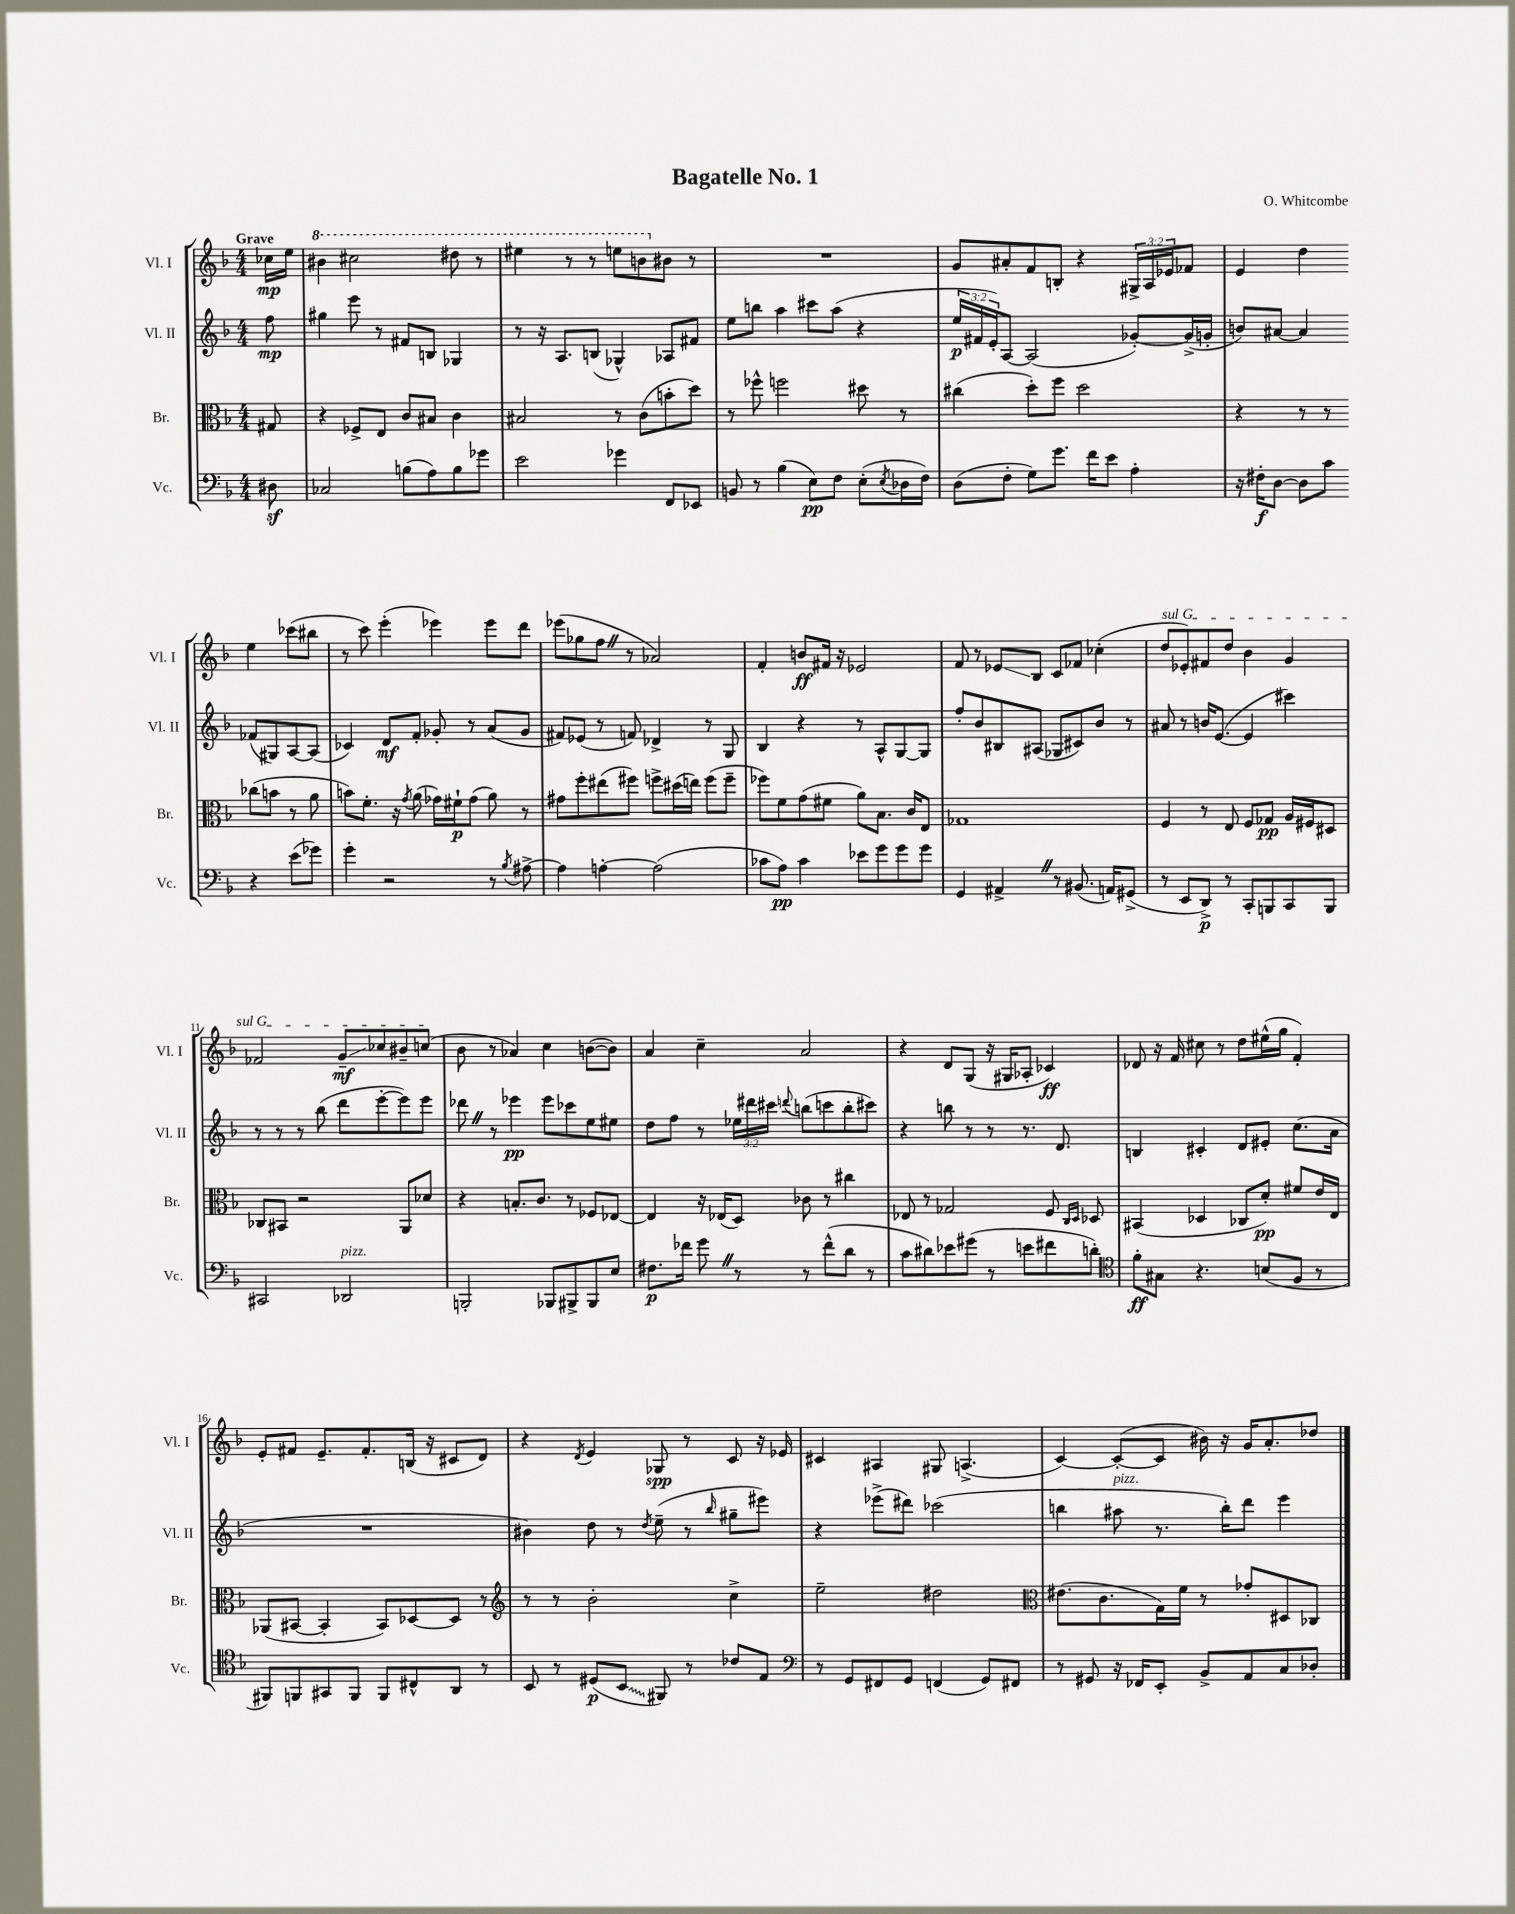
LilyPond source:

\header { title = "Bagatelle No. 1" composer = "O. Whitcombe" }
<<
\new StaffGroup <<
\new Staff = "s0" \with { instrumentName = "Vl. I" shortInstrumentName = "Vl. I" } {
    \clef treble \key f \major \numericTimeSignature \time 4/4 \override Staff.TupletNumber.text = #tuplet-number::calc-fraction-text \partial 8 \tempo "Grave"
    ces''16\mp e''16 |
    \ottava #1 bis''4 cis'''2 dis'''8 r8 |
    eis'''4 r8 r8 e'''8 b''8 \ottava #0 bis'8 r8 |
    R1 |
    g'8 ais'8-. f'8 b8-. r4 \tuplet 3/2 { gis16-> a16 ees'16 } fes'8 |
    e'4 d''4 e''4 ces'''8( bis''8 |
    r8 c'''8) e'''4-.( ees'''4) ees'''8 d'''8 |
    ees'''8( ges''8 f''8 \once \override BreathingSign.text = \markup { \musicglyph "scripts.caesura.straight" } \breathe r8 aes'2) |
    f'4-. b'8\ff fis'16 r16 ees'2 |
    f'8 r8 ees'8\glissando bes8 c'8 fes'8 ces''4-.( |
    \once \override TextSpanner.bound-details.left.text = \markup { \italic "sul G" } d''8\startTextSpan ees'8-.) fis'8 d''8 bes'4 g'4 |
    fes'2 g'8--\glissando\mf ces''8 bis'8-- c''8\stopTextSpan( |
    bes'8 r8 aes'4) c''4 b'8~( b'8) |
    a'4 c''4-- a'2 |
    r4 d'8 g8( r16 gis16 aes8-. ces'4\ff) |
    des'8 r16 f'16 cis''8 r8 d''8 eis''16-^( g''16 f'4-.) |
    e'8-. fis'8 e'8.-- fis'8.-. b16( r16 cis'8 d'8) |
    r4 \acciaccatura { d'8 } e'4 ges8\spp r8 c'8 r16 ees'16 |
    cis'4 ais4 gis8 a4.->( |
    c'4~) c'8~-.( c'8 bis'16) r16 g'16 a'8.-. des''8 \bar "|." |
}
\new Staff = "s1" \with { instrumentName = "Vl. II" shortInstrumentName = "Vl. II" } {
    \clef treble \key f \major \numericTimeSignature \time 4/4 \override Staff.TupletNumber.text = #tuplet-number::calc-fraction-text \partial 8
    f''8\mp |
    gis''4 e'''8 r8 fis'8 b8 ges4 |
    r8 r16 a8. b8( ges4-^) aes8 fis'8 |
    e''8 b''8 a''4 cis'''8 a''8( r4 |
    \tuplet 3/2 { e''16\p fis'16 e'16-.) } a8~ a2( ges'8~-.) ges'16->( g'16-. |
    b'8) ais'8~ ais'4 fes'8( gis8) a8~ a8( |
    ces'4) d'8\mf f'8-. ges'8-. r8 a'8( ges'8 |
    fis'8) ees'8( r8 f'8) des'4-> r8 g8 |
    bes4 r4 r8 a8-^ g8~ g8 |
    f''8-. bes'8 bis8 ais8( ges8 cis'8) bes'8 r8 |
    ais'8 r8 b'16 e'8.~( e'4 cis'''4) |
    r8 r8 r8 bes''8( d'''8 e'''8~-. e'''8) e'''8 |
    des'''8 \once \override BreathingSign.text = \markup { \musicglyph "scripts.caesura.straight" } \breathe r8 ees'''4\pp ees'''8 ces'''8 e''8 eis''8 |
    d''8 f''8 r8 \tuplet 3/2 { ees''16 dis'''16 cis'''16 } \appoggiatura { d'''8 } b''8( c'''8 b''8-. cis'''8) |
    r4 b''8 r8 r8 r8. d'8. |
    b4 cis'4-. d'8 eis'8-. c''8.( a'16 |
    R1 |
    bis'4) d''8 r8 \acciaccatura { d''8 } e''8--( r8 \grace { bes''16 } gis''8-- eis'''8) |
    r4 ees'''8->( dis'''8) ces'''2( |
    b''4 ais''8^\markup { \italic "pizz." } r8. b''16-.) d'''8 e'''4 \bar "|." |
}
\new Staff = "s2" \with { instrumentName = "Br." shortInstrumentName = "Br." } {
    \clef alto \key f \major \numericTimeSignature \time 4/4 \partial 8
    gis8 |
    r4 fes8-> e8 c'8 bis8 c'4 |
    bis2 r8 c'8( b'8-. d''8) |
    r8 fes''8-^ f''2 dis''8 r8 |
    cis''4( d''8-.) f''8 d''2 |
    r4 r8 r8 ces''8( b'8 r8 a'8 |
    b'8) f'8.-. r16 \acciaccatura { g'8 } a'8( ges'16) fis'16-!\p ges'8( a'8) r8 |
    gis'8 f''8-. eis''8( fis''8) f''8-> dis''16( e''16) f''8( f''8-- |
    fes''8) f'8 g'8( fis'8 a'8) bes8. c'16 e8 |
    ges1 |
    f4 r8 e8 f8 ges8\pp a16 fis16 dis8 |
    ces8 bis,8 r2 a,8 des'8 |
    r4 b8.-. c'8. r8 fes8 ees8~ |
    ees4 r16 ees16( d8) ces'8 r8 cis''4 |
    ees8 r8 ges2 f8 \grace { c16 d16 } des8 |
    bis,4( des4 ces8 d'8-.\pp) fis'8 e'16 e16 |
    aes,8( bis,8~ bis,4-. bis,8) des8~ des8 r8 |
    \clef treble r8 r8 bes'2-. c''4-> |
    e''2-- dis''2 |
    \clef alto eis'8.( c'8. g16) f'16 r8 ges'8-. dis8 ces8 \bar "|." |
}
\new Staff = "s3" \with { instrumentName = "Vc." shortInstrumentName = "Vc." } {
    \clef bass \key f \major \numericTimeSignature \time 4/4 \partial 8
    dis8\sf |
    ces2 b8( a8) b8 ges'8 |
    e'2 ges'4 f,8 ees,8 |
    b,8 r8 bes4( e8\pp) f8 e8-.( \acciaccatura { e8 } des16 f16) |
    d8( f8-. g8) g'8. f'16 e'8 a4-. |
    r16 fis16-.\f d8~ d8 c'8 r4 e'8( ges'8) |
    g'4-. r2 r8 \acciaccatura { bes8 } ais8~-> |
    ais4 a4~-. a2( |
    ces'8 a8\pp) ces'4 ees'8 g'8 g'8 g'8 |
    g,4 ais,4-> \once \override BreathingSign.text = \markup { \musicglyph "scripts.caesura.straight" } \breathe r8 bis,8.( a,16) gis,8->( |
    r8 e,8 d,8->\p) r8 c,8-. b,,8 c,8 b,,8 |
    cis,2 des,2^\markup { \italic "pizz." } |
    b,,2-. bes,,8 bis,,8-> bis,,8 e8 |
    fis8.\p fes'16 g'8 \once \override BreathingSign.text = \markup { \musicglyph "scripts.caesura.straight" } \breathe r8 r8 fes'8-^( d'8 r8 |
    c'8 dis'8) ees'8 gis'8( r8 e'8 fis'8 d'8-.) |
    \clef tenor f'8-.\ff gis8 r4. b8( f8 r8 |
    fis,8) f,8 gis,8 f,8 f,8 cis8-^ a,8 r8 |
    bes,8 r8 dis8\p( \once \override Glissando.style = #'zigzag bes,8\glissando fis,8) r8 ces'8 e8 |
    \clef bass r8 g,8 fis,8 g,8 f,4( g,8) fis,8 |
    r8 gis,8 r16 fes,16 e,8-. bes,8-> a,8 c8 des8-. \bar "|." |
}
>>
>>
